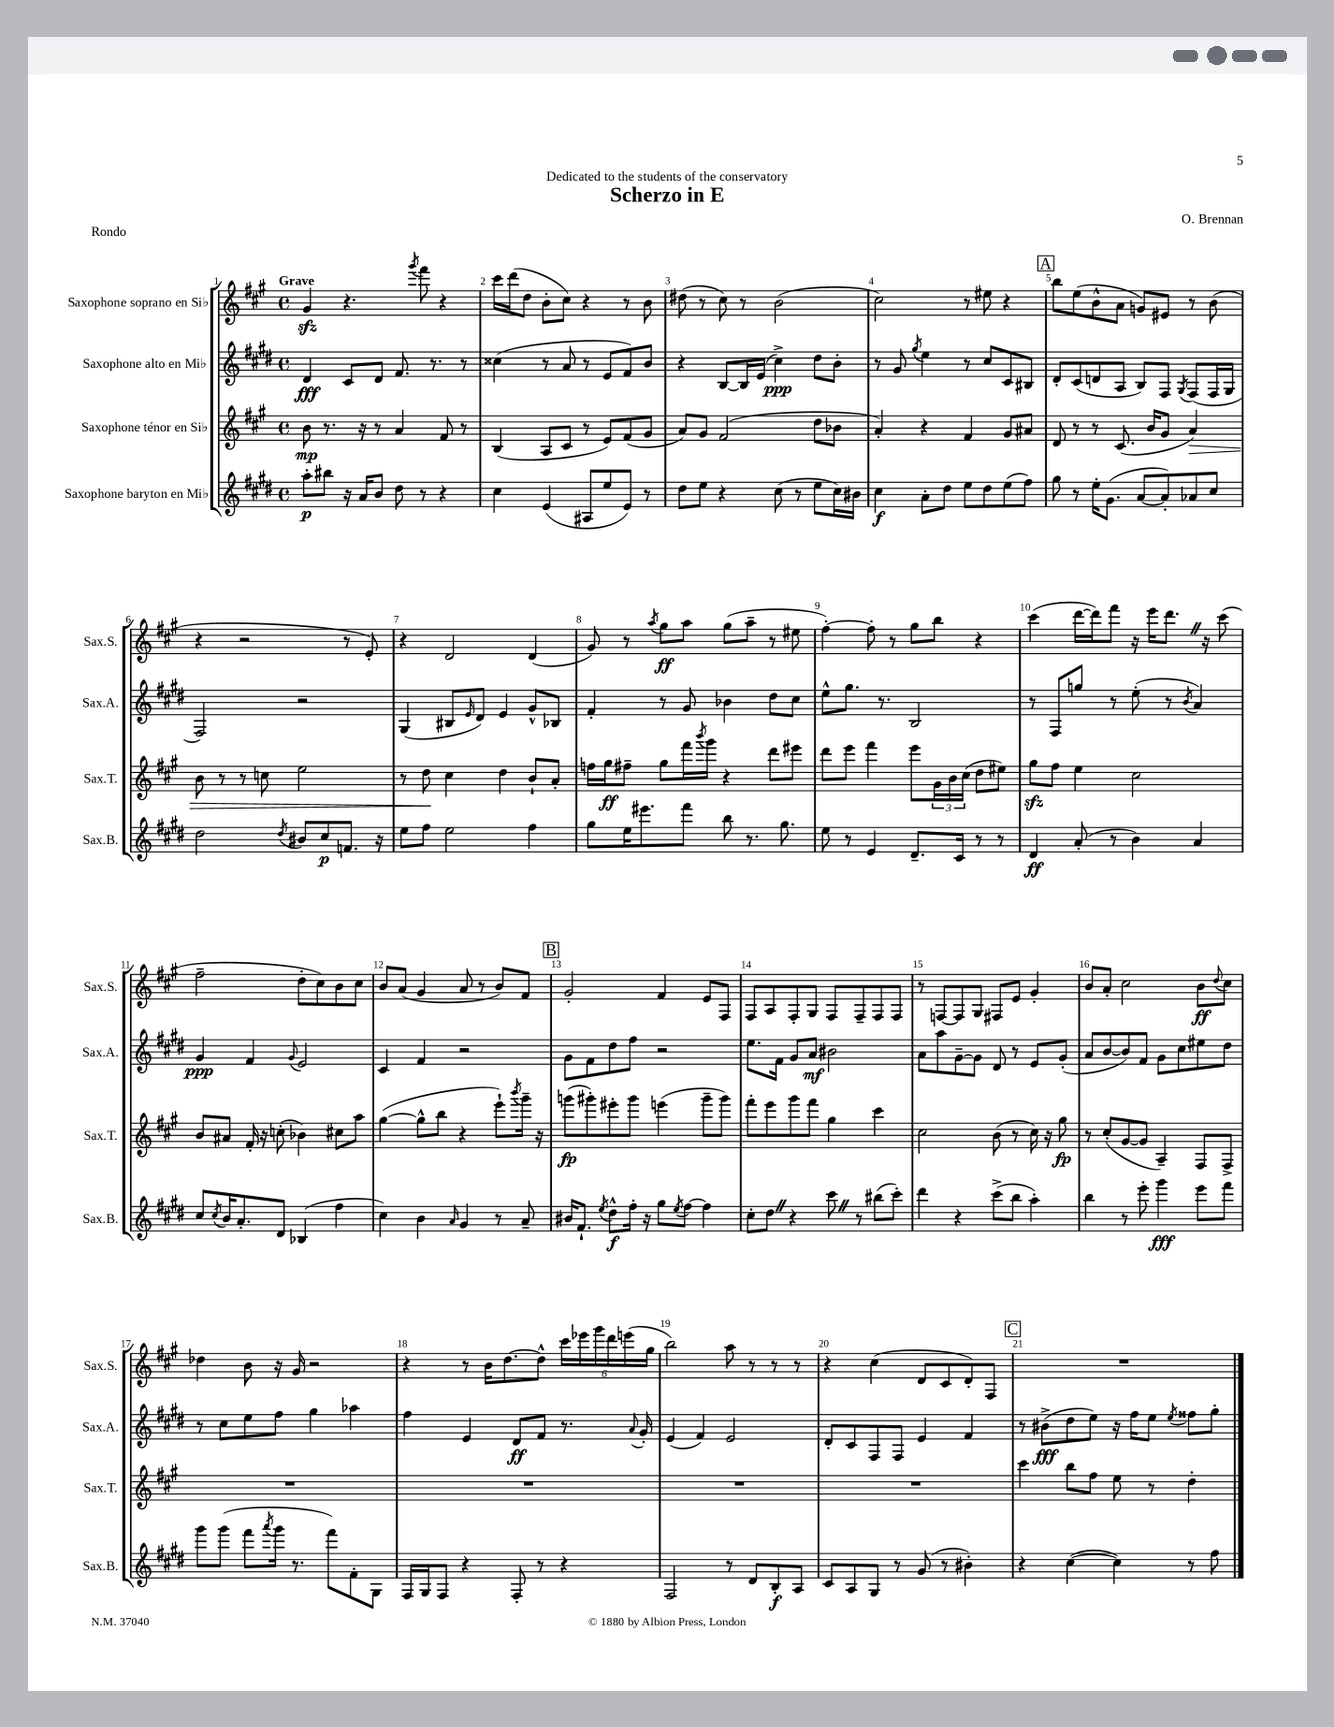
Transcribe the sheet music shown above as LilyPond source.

\header { title = "Scherzo in E" composer = "O. Brennan" dedication = "Dedicated to the students of the conservatory" piece = "Rondo" }
<<
\new StaffGroup <<
\new Staff = "s0" \with { instrumentName = "Saxophone soprano en Sib" shortInstrumentName = "Sax.S." } {
    \clef treble \key a \major \defaultTimeSignature \time 4/4 \tempo "Grave"
    gis'4\sfz r4. \acciaccatura { gis'''8 } fis'''8 r4 |
    cis'''16 d'''16( d''8 b'8-. cis''8) r4 r8 b'8 |
    dis''8( r8 cis''8) r8 b'2( |
    cis''2) r8 eis''8 r4 |
    \mark \markup { \box "A" } b''8 e''8( b'8-^ a'8 g'8) eis'8 r8 b'8( |
    r4 r2 r8 e'8-.) |
    r4 d'2 d'4( |
    gis'8) r8 \acciaccatura { a''8 } gis''8\ff a''8 gis''8( a''8-- r8 eis''8 |
    fis''4~-.) fis''8-. r8 gis''8 b''8 r4 |
    cis'''4( d'''16~ d'''16) fis'''8 r16 e'''16 d'''8. \once \override BreathingSign.text = \markup { \musicglyph "scripts.caesura.straight" } \breathe r16 cis'''8( |
    fis''2-- d''8-. cis''8) b'8 cis''8 |
    b'8 a'8( gis'4 a'8 r8 b'8) fis'8 |
    \mark \markup { \box "B" } gis'2-. fis'4 e'8 fis8 |
    fis8 a8 fis8-. gis8 fis8 fis8-- fis8 fis8 |
    r8 f8~ f8 gis8 fis8 e'8 gis'4-. |
    b'8 a'8-. cis''2 b'8\ff \appoggiatura { d''8 } cis''8 |
    des''4 b'8 r16 gis'16 r2 |
    r4 r8 b'16 d''8.~ d''8-^ \tuplet 6/4 { cis'''16 ees'''16 gis'''16 d'''16 e'''16( gis''16 } |
    b''2) a''8 r8 r8 r8 |
    r4 cis''4( d'8 cis'8 d'8-.) fis8 |
    \mark \markup { \box "C" } R1 \bar "|." |
}
\new Staff = "s1" \with { instrumentName = "Saxophone alto en Mib" shortInstrumentName = "Sax.A." } {
    \clef treble \key e \major \defaultTimeSignature \time 4/4
    dis'4\fff cis'8 dis'8 fis'8. r8. r8 |
    cisis''4( r8 a'8 r8 e'8 fis'8) b'8 |
    r4 b8~ b16 e'16( cis''4->\ppp) dis''8 b'8-. |
    r8 gis'8 \acciaccatura { gis''8 } e''4 r8 cis''8 cis'8 bis8 |
    \mark \markup { \box "A" } dis'8-. cis'8( d'8 a8 b8) fis8 \acciaccatura { gis8 } fis8( fis16 gis16 |
    fis2) r2 |
    gis4( bis8 \grace { e'16 } dis'8) e'4 gis'8-^ bes8 |
    fis'4-. r8 gis'8 bes'4 dis''8 cis''8 |
    e''8-^ gis''8. r8. b2 |
    r8 fis8 g''8 r8 e''8-.( r8 \acciaccatura { b'8 } a'4) |
    gis'4\ppp fis'4 \appoggiatura { gis'8 } e'2 |
    cis'4 fis'4 r2 |
    \mark \markup { \box "B" } gis'8 fis'8 dis''8 fis''8 r2 |
    e''8. fis'16 gis'8 a'8\mf bis'2 |
    a'8 a''8 gis'8~-- gis'8 dis'8 r8 e'8 gis'8-.( |
    a'8 b'8~ b'8) fis'8 gis'8 cis''8 eis''8 dis''8 |
    r8 cis''8 e''8 fis''8 gis''4 aes''4 |
    fis''4 e'4 dis'8\ff fis'8 r8. \appoggiatura { a'8 } gis'16-. |
    e'4( fis'4) e'2 |
    dis'8-. cis'8 fis8 fis8 e'4 fis'4 |
    \mark \markup { \box "C" } r8 bis'8->\fff( dis''8 e''8) r16 fis''16 e''8 \acciaccatura { e''8 } fisis''8 gis''8-. \bar "|." |
}
\new Staff = "s2" \with { instrumentName = "Saxophone ténor en Sib" shortInstrumentName = "Sax.T." } {
    \clef treble \key a \major \defaultTimeSignature \time 4/4
    b'8\mp r8. r16 r8 a'4 fis'8 r8 |
    b4( a8 cis'8 r8 e'8) fis'8( gis'8 |
    a'8) gis'8 fis'2( d''8 bes'8 |
    a'4-.) r4 fis'4 gis'8 ais'8 |
    \mark \markup { \box "A" } d'8 r8 r8 cis'8.( b'16 gis'8 a'4\>) |
    b'8 r8 r8 c''8 e''2 |
    r8 d''8\! cis''4 d''4 b'8-! a'8-. |
    f''16 gis''16\ff fis''8-- gis''8 fis'''16 \acciaccatura { b'''8 } gis'''16 r4 d'''8 eis'''8 |
    d'''8 e'''8 fis'''4 e'''8 \tuplet 3/2 { gis'16 b'16 cis''16( } d''8 eis''8) |
    gis''8\sfz fis''8 e''4 cis''2 |
    b'8 ais'8 fis'16-. r16 c''8-.( bes'4) cis''8 a''8 |
    gis''4~( gis''8-^ b''8 r4 e'''8-!) \acciaccatura { b'''8 } gis'''16-- r16 |
    \mark \markup { \box "B" } g'''8\fp( gis'''8-.) eis'''8-. gis'''8 e'''4( gis'''8-- gis'''8) |
    fis'''8-. e'''8 gis'''8 fis'''8 gis''4 cis'''4 |
    cis''2 b'8( r8 cis''16) r16 gis''8\fp |
    r8 cis''8-.( gis'8~ gis'8 a4--) fis8 fis8-> |
    R1 |
    R1 |
    R1 |
    R1 |
    \mark \markup { \box "C" } cis'''4 b''8 fis''8 e''8 r8 d''4-. \bar "|." |
}
\new Staff = "s3" \with { instrumentName = "Saxophone baryton en Mib" shortInstrumentName = "Sax.B." } {
    \clef treble \key e \major \defaultTimeSignature \time 4/4
    a''8-.\p bis''8 r16 a'16 b'8 dis''8 r8 r4 |
    cis''4 e'4( ais8 e''8 e'8) r8 |
    dis''8 e''8 r4 cis''8( r8 e''8 cis''16) bis'16 |
    cis''4\f a'8-. dis''8 e''8 dis''8 e''8( fis''8) |
    \mark \markup { \box "A" } gis''8 r8 e''16-. gis'8.( a'8~ a'8-.) aes'8 cis''8 |
    dis''2 \acciaccatura { dis''8 } bis'8 cis''8\p f'8. r16 |
    e''8 fis''8 e''2 fis''4 |
    gis''8 e''16 eis'''8. fis'''8 b''8 r8. gis''8. |
    e''8 r8 e'4 dis'8.-- cis'16 r8 r8 |
    dis'4\ff a'8-.( r8 b'4) a'4 |
    cis''8 \acciaccatura { cis''8 } b'16 a'8.-. dis'8 bes4( fis''4 |
    cis''4) b'4 \grace { a'16 } gis'4 r8 a'8-- |
    \mark \markup { \box "B" } bis'16 fis'8.-! \acciaccatura { e''8 } dis''8-^\f fis''16-. r16 gis''8 \acciaccatura { e''8 } fis''8~ fis''4 |
    cis''8-. dis''8 \once \override BreathingSign.text = \markup { \musicglyph "scripts.caesura.straight" } \breathe r4 cis'''8 \once \override BreathingSign.text = \markup { \musicglyph "scripts.caesura.straight" } \breathe r8 bis''8( cis'''8-.) |
    dis'''4 r4 cis'''8->( b''8 a''4-.) |
    b''4 r8 e'''8-. gis'''4\fff e'''8 fis'''8 |
    gis'''8 gis'''8( fis'''8 \acciaccatura { a'''8 } gis'''16 r8. fis'''8) fis'8-. gis8 |
    fis16 gis16 fis8 r4 fis8-. r8 r4 |
    fis2 r8 dis'8 b8-.\f a8 |
    cis'8 a8 gis8 r8 gis'8( r8 bis'4-.) |
    \mark \markup { \box "C" } r4 cis''4~( cis''4) r8 fis''8 \bar "|." |
}
>>
>>
\layout { \context { \Score \override BarNumber.break-visibility = ##(#f #t #t) barNumberVisibility = #all-bar-numbers-visible } }
